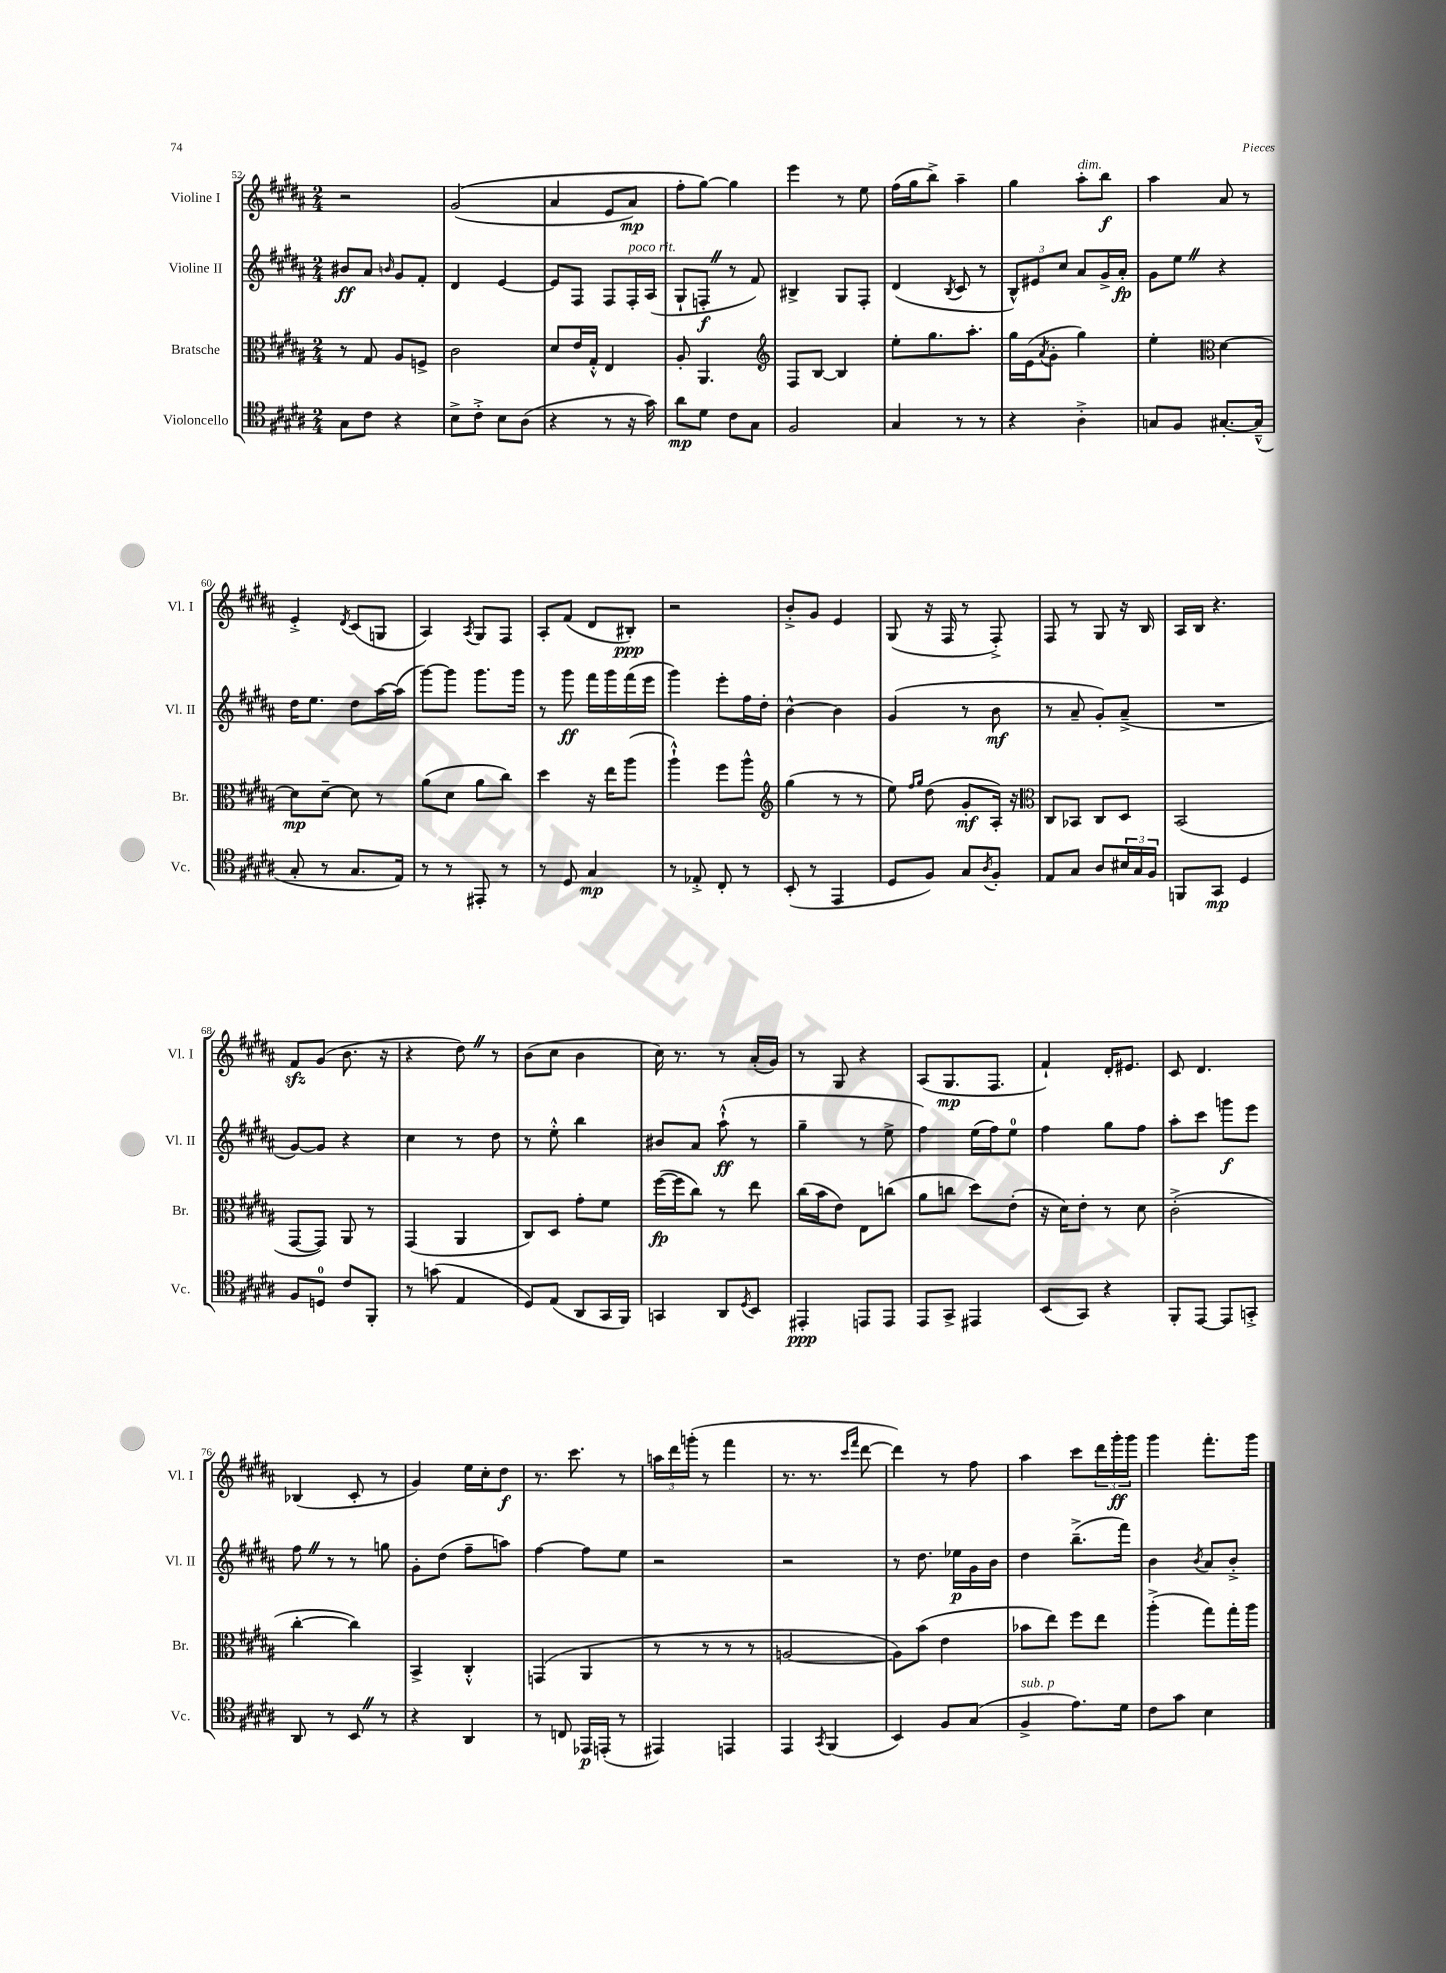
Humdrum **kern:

**kern	**kern	**kern	**kern
*staff4	*staff3	*staff2	*staff1
*clefC4	*clefC3	*clefG2	*clefG2
*k[f#c#g#d#a#]	*k[f#c#g#d#a#]	*k[f#c#g#d#a#]	*k[f#c#g#d#a#]
*M2/4	*M2/4	*M2/4	*M2/4
8G#\L	8r	8b#/L	2r
8c#\J	8G#/	8a#/J	.
.	.	16qqb/	.
4r	8A#/L	8g#/L	.
.	8F^/J	8f#'/J	.
=	=	=	=
8B^\L	2c#\	4d#/	&((2g#/
8c#'^\J	.	.	.
8B\L	.	[4e/	.
(8A#\J	.	.	.
=	=	=	=
4r	8d#/L	8e/]L	4a#/
.	16e/L	8F#/J	.
.	16G#'^^/JJ	.	.
8r	4E/	8F#/L	8e/L
16r	.	16F#'/L	8a#/J)
16g#\)	.	(16A#/JJ	.
=	=	=	=
8a#\L	8A#'/	8G#`/L	8ff#'\L
8d#\J	4.AA#/	8F'/J	[8gg#\J&)
8c#\L	.	8r	4gg#\]
8G#\J	.	8f#/)	.
=	=	=	=
*	*clefG2	*	*
2F#/	8F#/L	4B#^/	4eee\
.	[8B/J	.	.
.	4B/]	8G#/L	8r
.	.	8F#'/J	8ee\
=	=	=	=
4G#/	8ee'\L	(4d#/	(16ff#\LL
.	.	.	16gg#\J
.	8.gg#\	.	8bb^\J)
.	.	8qB/	.
8r	.	8c#/	4aa#~\
.	8.aa#'\J	.	.
8r	.	8r	.
=	=	=	=
4r	16gg#\LL	12B^^/L)	4gg#\
.	(16e\J	.	.
.	.	12e#/	.
.	8qa#/	.	.
.	8g#'\J	.	.
.	.	12cc#/J	.
4A#'^\	4gg#\)	8a#/L	8aa#'\L
.	.	16g#^/L	8bb\J
.	.	16a#'/JJ	.
=	=	=	=
8G/L	4ee'\	8g#\L	4aa#\
8F#/J	.	8ee\J	.
*	*clefC3	*	*
[8.G#'/L	[4d#\	4r	8a#/
.	.	.	8r
(16G#~^^/]Jk	.	.	.
=	=	=	=
8G#'/	8d#\]L	16dd#\LK	4e'^/
.	.	8.ee\J	.
8r	[8d#~\J	.	.
.	.	.	8qd#/
8.G#/L	8d#\]	8dd#\L	(8c#/L
.	8r	[16aa#\L	8G/J
16E/Jk)	.	(16aa#\]JJ	.
=	=	=	=
8r	(8a#\L	[8ggg#\L)	4A#/)
8r	8d#\J	8ggg#\]J	.
.	.	.	8qA#/
8EE#'/	8a#\L	8.ggg#\L	8G#/L
8r	8cc#\J)	.	8F#/J
.	.	16ggg#\Jk	.
=	=	=	=
8r	4dd#\	8r	8A#'/L
8D#/	.	8ggg#\	(8f#/J
4G#/	16r	16fff#\LL	8d#/L
.	16ee\LK	16ggg#\	.
.	(8aa#\J	(16fff#\	8B#'/J)
.	.	16eee\JJ	.
=	=	=	=
8r	4aa#`^^\)	4ggg#\)	2r
8E-'^/	.	.	.
8C#'/	8ff#\L	8eee'\L	.
8r	8aa#^^\J	16ff#\L	.
.	.	16dd#'\JJ	.
=	=	=	=
*	*clefG2	*	*
(8BB'/	(4gg#\	[4b^^\	8b'^/L
8r	.	.	8g#/J
4EE/	8r	4b\]	4e/
.	8r	.	.
=	=	=	=
8D#/L	8ee\)	(4g#/	(8G#/
.	16qqff#/LL	.	.
.	16qqgg#/JJ	.	.
8F#/J)	(8dd#\	.	16r
.	.	.	16F#/
8G#/L	8g#'/L	8r	8r
8qA#/	.	.	.
8F#'/J	16A#'/Jk)	8b\	8F#'^/)
.	16r	.	.
=	=	=	=
*	*clefC3	*	*
8E/L	8C#/L	8r	8F#/
8G#/J	8BB-/J	8a#~/	8r
8A#/L	8C#/L	8g#'/L)	8G#/
24B#/L	8D#/J	(8a#~^/J	16r
24G#/	.	.	.
.	.	.	16B/
24F#/JJ	.	.	.
=	=	=	=
8FF/L	(2BB/	2r	16A#/LL
.	.	.	16B/JJ
8GG#/J	.	.	4.r
4D#/	.	.	.
=	=	=	=
8F#/L	[8GG#/L	[8g#/L)	8f#/L
8D/J	8GG#/]J)	8g#/]J	(8g#/J
8c#/L	8AA#/	4r	8.b\
8FF#'/J	8r	.	.
.	.	.	16r
=	=	=	=
8r	(4GG#/	4cc#\	4r
(8g\	.	.	.
4E/	4AA#/	8r	8dd#\)
.	.	8dd#\	8r
=	=	=	=
8D#/L)	8C#/L)	8r	(8b\L
(8E/J	8D#/J	8ee'^^\	8cc#\J
8AA#/L	8g#'\L	4bb\	4b\
16GG#/L	8f#\J	.	.
16FF#/JJ)	.	.	.
=	=	=	=
4GG/	([16ff#\LL	8b#/L	16cc#\)
.	16ff#\]J	.	8.r
.	8cc#\J)	8a#/J	.
8AA#/L	8r	(8aa#`^^\	8r
8qD#/	.	.	.
8BB/J	8ee\	8r	(16a#'/LL
.	.	.	16g#/JJ)
=	=	=	=
4EE#'/	(16cc#\LL	4gg#~\	8r
.	16b\J	.	.
.	8e\J)	.	8G#/
8EE/L	8E\L	8r	4r
8EE/J	(8cc\J	8ee^\	.
=	=	=	=
8EE/L	8a#\L	4ff#\)	(8A#/L
8GG#^/J	8cc\J	.	8.G#/
4EE#/	8dd#\L)	(16ee\LL	.
.	.	16ff#\J)	8.F#/J
.	(8e'\J	8ee\J	.
=	=	=	=
(8BB/L	16r	4ff#\	4f#`/)
.	16d#\LK)	.	.
8GG#/J)	8e'\J	.	.
4r	8r	8gg#\L	16d#'/LK
.	.	.	8.e#/J
.	8d#\	8ff#\J	.
=	=	=	=
8FF#'/L	(2c#'^\	8aa#'\L	8c#/
[8EE/J	.	8ccc#\J	4.d#/
8EE/]L	.	8ggg\L	.
8GG'^/J	.	8eee\J	.
=	=	=	=
8AA#/	[4cc#'\	8ff#\	(4B-/
8r	.	8r	.
8BB/	4cc#\])	8r	8c#'/
8r	.	8gg\	8r
=	=	=	=
4r	4BB^/	8g#'\L	4g#/)
.	.	(8dd#\J	.
4AA#/	4C#'^^/	8ff#~\L	16ee\LL
.	.	.	16cc#'\J
.	.	8aa\J)	8dd#\J
=	=	=	=
8r	(4GG/	[4ff#\	8.r
8C/	.	.	.
.	.	.	8.ccc#\
16EE-/LL	4AA#/	8ff#\]L	.
(16EE'/JJ	.	.	.
8r	.	8ee\J	8r
=	=	=	=
4EE#/)	8r	2r	24aa\LL
.	.	.	24ddd#\
.	.	.	(24ggg'\JJ
.	8r	.	8r
4EE/	8r	.	4fff#\
.	8r	.	.
=	=	=	=
4EE/	[2A/	2r	8.r
.	.	.	8.r
8qGG#/	.	.	.
(4FF#/	.	.	.
.	.	.	16qqccc#/LL
.	.	.	16qqfff#/JJ
.	.	.	[8ddd#\
=	=	=	=
4BB/)	8A\]L)	8r	4ddd#\])
.	(8b\J	8.dd#\	.
8F#/L	4e\	.	8r
.	.	16ee-\LL	.
(8G#/J	.	16g#\	8ff#\
.	.	16b\JJ	.
=	=	=	=
4F#^/	8b-\L	4dd#\	4aa#\
.	8ee\J)	.	.
8.e\L)	8ff#\L	(8.bb~^\L	8ccc#\L
.	8ee\J	.	24ddd#\L
.	.	.	24ggg#'\
16d#\Jk	.	16fff#\Jk)	.
.	.	.	24ggg#\JJ
=	=	=	=
8c#\L	(4aa#'^\	4b\	4ggg#\
8g#\J	.	.	.
.	.	8qb/	.
4B\	8gg#\L)	8a#/L	8.fff#'\L
.	16gg#'\L	8b'^/J	.
.	16aa#\JJ	.	16ggg#\Jk
==	==	==	==
*-	*-	*-	*-
